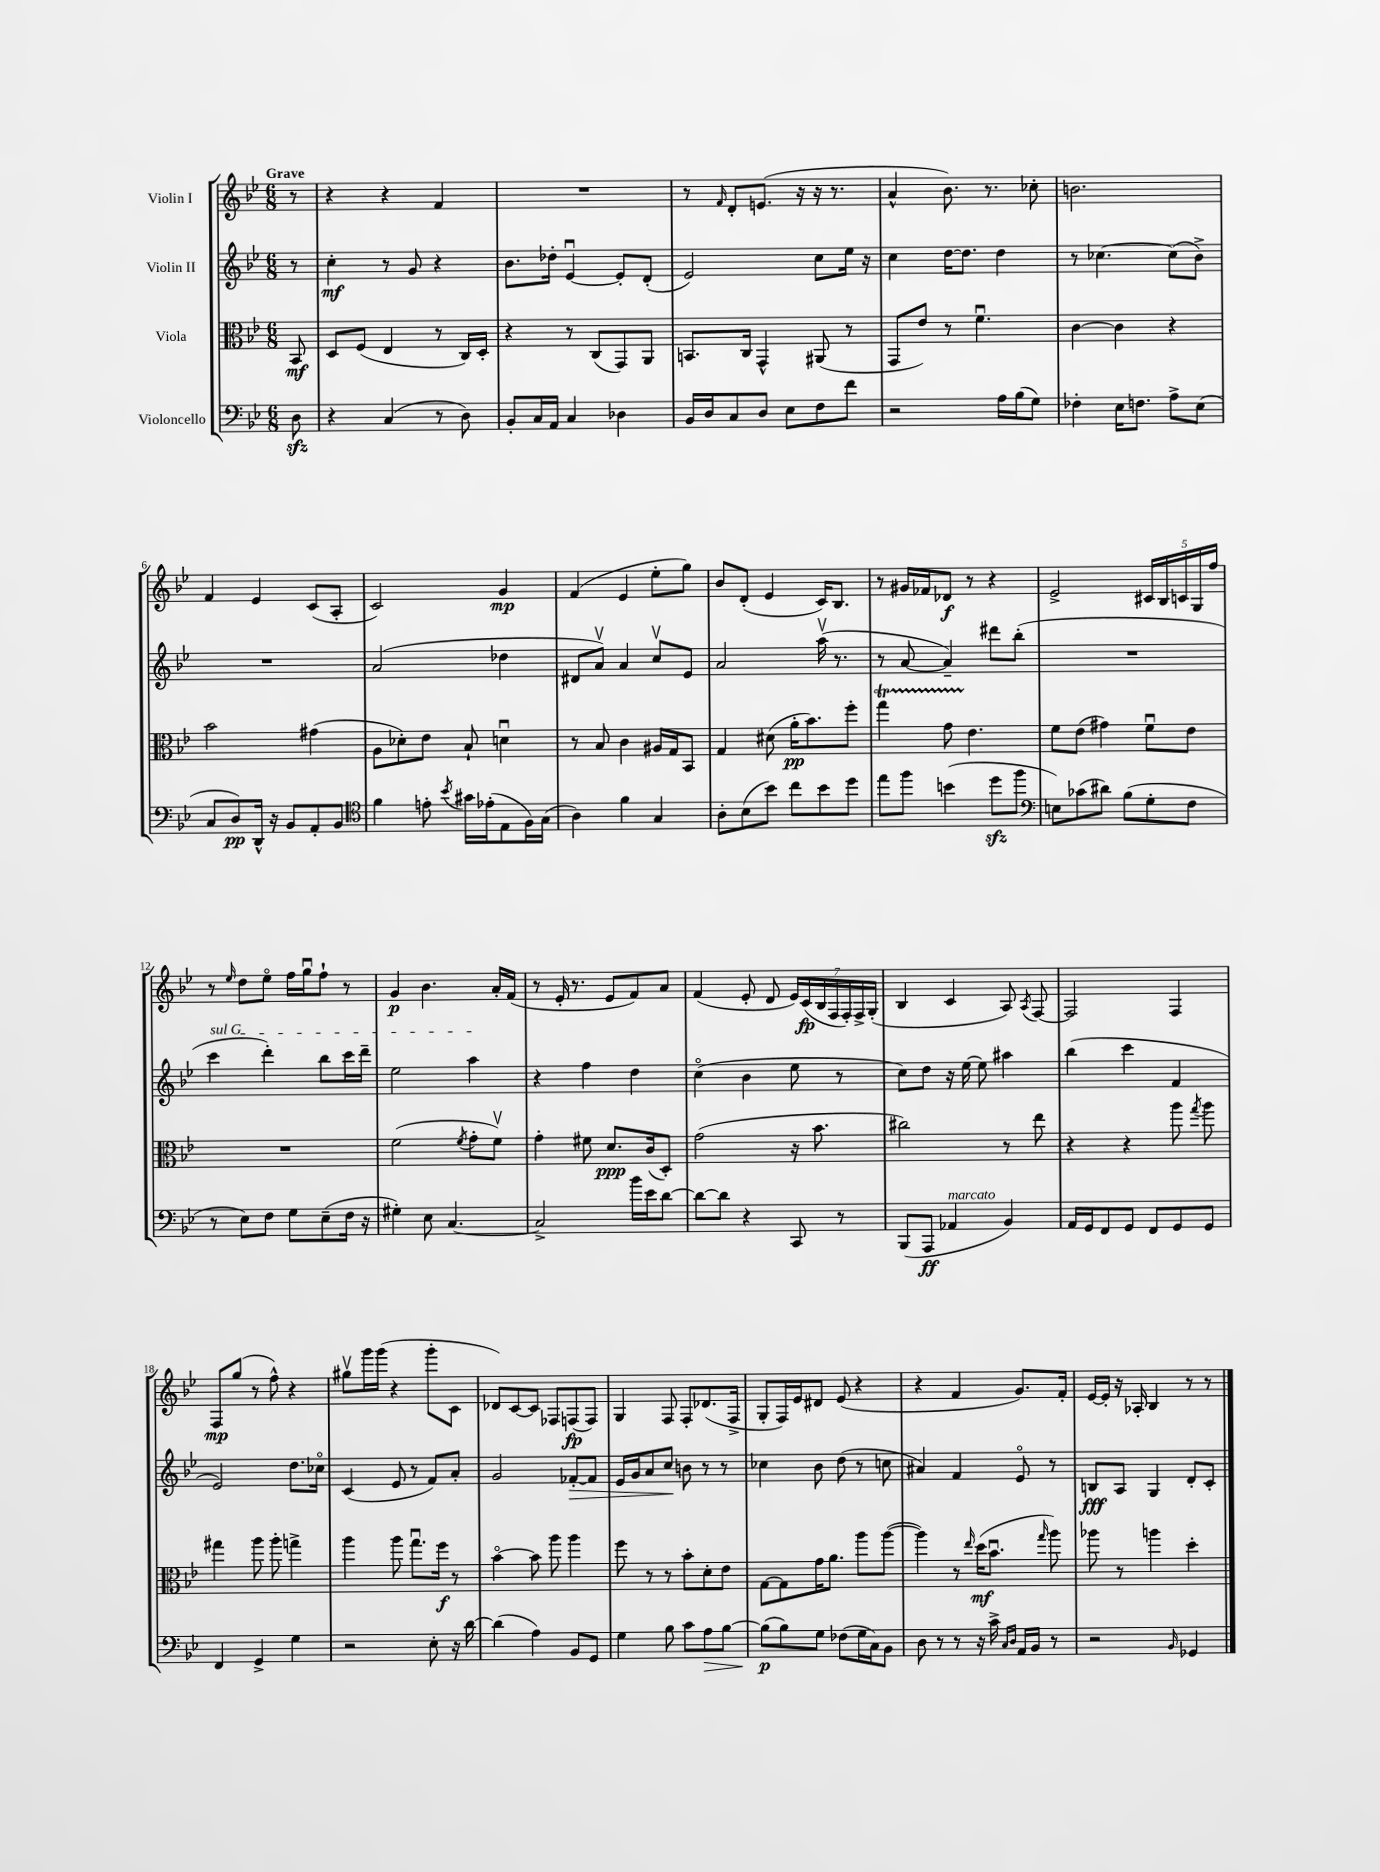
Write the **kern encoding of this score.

**kern	**kern	**kern	**kern
*staff4	*staff3	*staff2	*staff1
*clefF4	*clefC3	*clefG2	*clefG2
*k[b-e-]	*k[b-e-]	*k[b-e-]	*k[b-e-]
*M6/8	*M6/8	*M6/8	*M6/8
8D\	8BB-/	8r	8r
=	=	=	=
4r	8D/L	4cc'\	4r
.	(8F/J	.	.
(4C/	4E-/	8r	4r
.	.	8g/	.
8r	8r	4r	4f/
8D\)	16C/LL)	.	.
.	16D'/JJ	.	.
=	=	=	=
8BB-'/L	4r	8.b-\L	2.r
16C/L	.	.	.
16AA/JJ	.	16dd-'\Jk	.
4C/	8r	[4e-u/	.
.	(8C/L	.	.
4D-\	8GG/)	8e-'/]L	.
.	8AA/J	(8d'/J	.
=	=	=	=
16BB-/LL	8.BB/L	2e-/)	8r
16D/J	.	.	.
.	.	.	16qqf/
8C/	.	.	8d'/L
.	16C/Jk	.	.
8D/J	4GG^^/	.	(8.e/J
8E-\L	.	.	.
.	.	.	16r
8F\	(8AA#/	8cc\L	16r
.	.	.	8.r
8f\J	8r	16ee-\Jk	.
.	.	16r	.
=	=	=	=
2r	8GG/L	4cc\	4a^^/
.	8e-/J)	.	.
.	8r	[16dd\LK	8.b-\)
.	.	8.dd\]J	.
.	4.fu\	.	.
.	.	.	8.r
16A\LL	.	4dd\	.
(16B-\J	.	.	.
8G\J)	.	.	8cc-'\
=	=	=	=
4F-'\	[4c\	8r	2.b\
.	.	[4.cc-\	.
16E-\LK	4c\]	.	.
8.F\J	.	.	.
8A^\L	4r	(8cc-\]L	.
(8E-\J	.	8b-^\J)	.
=	=	=	=
8C/L	2b-\	2.r	4f/
8D/)	.	.	.
16DD^^/Jk	.	.	4e-/
16r	.	.	.
8BB-/L	.	.	.
8AA'/	(4g#\	.	(8c/L
8BB-/J	.	.	8A'/J
=	=	=	=
*clefC4	*	*	*
4f\	8A\L	(2a/	2c/)
.	8d-'\)	.	.
8e'\	8e-\J	.	.
8qb-/	.	.	.
16g#\LL	8B-`/	.	.
(16e-'\J	.	.	.
8E-\	4du\	4dd-\	4g/
16F\L)	.	.	.
(16G\JJ	.	.	.
=	=	=	=
4A\)	8r	8d#/L	(4f/
.	8B-/	8av/J)	.
4f\	4c\	4a/	4e-/
4G/	16A#/LL	8ccv/L	8ee-'\L
.	16G/J	.	.
.	8BB-/J	8e-/J	8gg\J)
=	=	=	=
8A'\L	4G/	2a/	8b-/L
(8B-\	.	.	(8d'/J
8b-\J)	(8d#\	.	4e-/
8cc\L	16a'\LK	.	.
.	8.b-\)	.	.
8b-\	.	(16aav\	16c/LK)
.	.	8.r	8.B-/J
8dd\J	8ff'\J	.	.
=	=	=	=
8ee-\L	4gg\	8r	8r
8ff\J	.	[8a/	16g#/LL
.	.	.	16f-/J
(4b\	8g\	4a~/])	8d-/J
.	4.e-\	.	8r
8dd\L	.	8ddd#\L	4r
8ff\J	.	(8bb-'\J	.
=	=	=	=
*clefF4	*	*	*
8E\L)	8f\L	2.r	2e-^/
(8c-\	(8e-\J	.	.
8d#\J)	4g#\)	.	.
(8B-\L	.	.	.
8G'\	8fu\L	.	20c#/LL
.	.	.	20B-/
.	.	.	20c/
8F\J	8e-\J	.	.
.	.	.	20G/
.	.	.	20ff/JJ
=	=	=	=
8r	2.r	4ccc\	8r
.	.	.	16qqee-/
8E-\L)	.	.	8dd\L
8F\J	.	4ddd'\)	8ee-o\J
8G\L	.	.	16ff\LL
.	.	.	16ggu\J
(8E-~\	.	8bb-\L	8ff`\J
16F\Jk	.	16ccc\L	8r
16r	.	16ddd~\JJ	.
=	=	=	=
4G#'\)	(2f\	2ee-\	4g/
8E-\	.	.	4.b-\
[4.C/	.	.	.
.	8qf/	.	.
.	8g'\L	4aa\	.
.	8fv\J)	.	16a'/LL
.	.	.	(16f/JJ
=	=	=	=
2C^/]	4g'\	4r	8r
.	.	.	16e-'/
.	.	.	8.r
.	8f#\	4ff\	.
.	8.d/L	.	8e-/L
16b-\LL	.	4dd\	8f/)
16e-\J	(16c/k	.	.
[8d\J	8D'/J)	.	8a/J
=	=	=	=
8d\_L	(2g\	(4cco\	(4f/
8d\]J	.	.	.
4r	.	4b-\	8e-'/
.	.	.	8d/
8CC/	16r	8ee-\	28e-/LL)
.	.	.	(28c/
.	8.b-\	.	.
.	.	.	28B-/
.	.	.	28F/
8r	.	8r	.
.	.	.	28F'/)
.	.	.	28F^/
.	.	.	(28G'/JJ
=	=	=	=
(8BBB-/L	2cc#\)	8cc\L)	4B-/
8AAA/J	.	8dd\J	.
4AA-/	.	16r	4c/
.	.	[16ee-\	.
.	.	8ee-\]	.
4BB-/)	8r	4aa#\	8A/)
.	.	.	8qA/
.	8ee-\	.	[8F/
=	=	=	=
16AA/LL	4r	(4bb-\	2F/]
16GG/J	.	.	.
8FF/	.	.	.
8GG/J	4r	4ccc\	.
8FF/L	.	.	.
8GG/	8aa\	4f/	4F/
.	8qgg/	.	.
8GG/J	8aa\	.	.
=	=	=	=
4FF/	4gg#\	2e-/)	8F/L
.	.	.	(8gg/J
4GG^/	8aa\	.	8r
.	8aa'\	.	8ff^^\)
4G\	4gg^\	8.dd\L	4r
.	.	16cc-o\Jk	.
=	=	=	=
2r	4aa\	(4c/	8gg#v\L
.	.	.	16ggg\L
.	.	.	(16ggg\JJ
.	8aa\	8e-/	4r
.	8.ggu\L	8r	.
8E-'\	.	8f/L)	8ggg'\L
.	16ff\Jk	.	.
16r	8r	8a'/J	8c\J
[16d\	.	.	.
=	=	=	=
(4d\]	[4b-o\	2g/	8d-/L)
.	.	.	[8c/
4A\)	8b-\]	.	8c/]J
.	8aa\	.	8F-/L
8BB-/L	4aa\	[8f-'/L	(8F/
8GG/J	.	8f-/]J	8F/J)
=	=	=	=
4G\	8ff\	16e-/LL	4G/
.	.	16g/J	.
.	8r	8a/	.
8B-\	8r	8cc/J	8F/
8c\L	8b-'\L	8b\	8F'/L
8A\	8d'\	8r	(8.d-/
[8B-\J	8e-\J	8r	.
.	.	.	16F^/Jk
=	=	=	=
(8B-\]L	[8G\L	4cc-\	8G'/L
8B-\)	8G\]	.	16F/L)
.	.	.	16e-/J
8G\J	16g\K	8b-\	8d#/J
.	8.a\J	.	.
(8F-\L	.	(8dd\	(8e-/
16G\L	8aa\L	8r	4r
16C\J)	.	.	.
8BB-\J	([8aa\J	8cc\	.
=	=	=	=
8D\	4aa\])	4a#/)	4r
8r	.	.	.
8r	8r	4f/	4f/
.	16qqee-/	.	.
16r	(16dd\LK	.	.
16c^\	8.b-u\J	.	.
16qqC/LL	.	.	.
16qqD/JJ	.	.	.
16AA/LL	.	8e-o/	8.g/L)
16BB-/JJ	.	.	.
.	16qqgg/	.	.
8r	8aa\)	8r	.
.	.	.	16f'/Jk
=	=	=	=
2r	8aa-\	8B/L	[16e-/LL
.	.	.	16e-'/]JJ
.	8r	8A/J	16r
.	.	.	16A-'/
.	4aa\	4G/	4B-/
16qqBB-/	.	.	.
4GG-/	4dd'\	8d'/L	8r
.	.	8c'/J	8r
==	==	==	==
*-	*-	*-	*-
